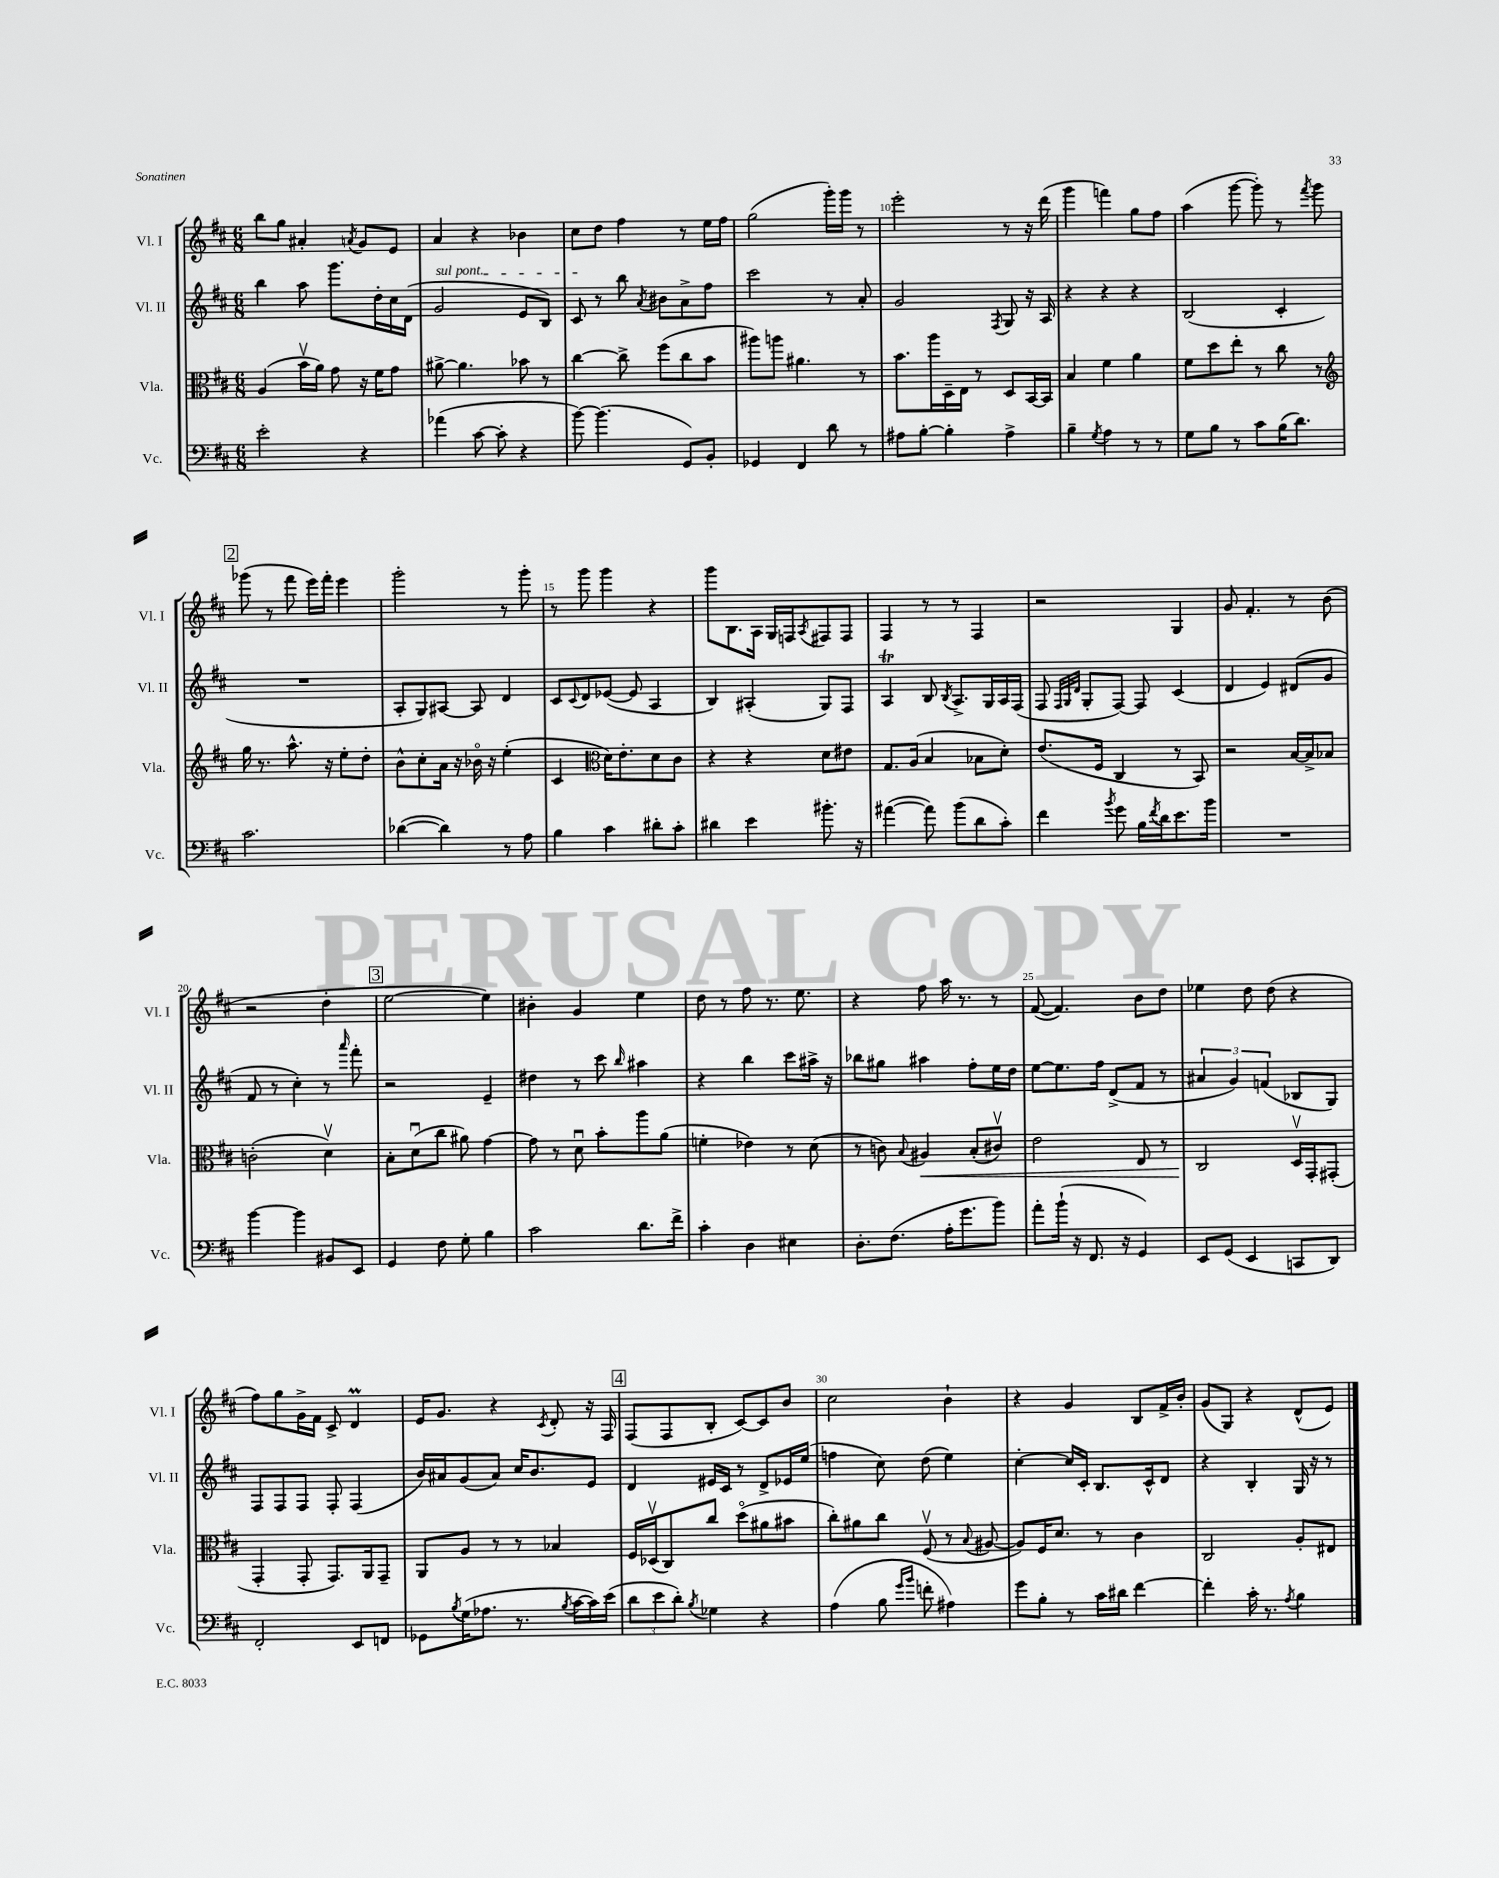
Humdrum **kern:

**kern	**kern	**kern	**kern
*staff4	*staff3	*staff2	*staff1
*clefF4	*clefC3	*clefG2	*clefG2
*k[f#c#]	*k[f#c#]	*k[f#c#]	*k[f#c#]
*M6/8	*M6/8	*M6/8	*M6/8
2e'	(4A	4bb	8bb
.	.	.	8gg
.	16bv	8aa	4a#'
.	16a)	.	.
.	8g	8.ggg	.
.	.	.	8qa
4r	16r	.	8g
.	16f#	16dd'	.
.	8g	16cc#	8e
.	.	(16d	.
=	=	=	=
(4a-	[8a#^	2g	4a
.	4.a#]	.	.
[8c#	.	.	4r
8c#']	.	.	.
4r	8b-	8e	4b-
.	8r	8B)	.
=	=	=	=
[8b)	[4cc#	8c#	8cc#
(4.b]	.	8r	8dd
.	8cc#^]	8bb	4ff#
.	.	8qa	.
.	(8ff#	8b#	.
8GG)	8cc#	8a^	8r
8BB'	8b	8ff#	16ee
.	.	.	16ff#
=	=	=	=
4GG-	8aa#)	2ccc#	(2gg
.	8aa	.	.
4FF#	4.a#	.	.
8d	.	8r	16ggg')
.	.	.	16ggg
8r	8r	8a'	8r
=	=	=	=
8A#	8.b	2g	2eee'
[8B'	.	.	.
.	16aa	.	.
4B']	16D~	.	.
.	16E	.	.
.	8r	.	.
.	.	8qF#	.
4A#^	8D	8G	8r
.	[16BB	16r	16r
.	16BB]	16A	(16ddd
=	=	=	=
4B~	4B	4r	4ggg
8qG	.	.	.
4A	4f#	4r	4fff)
8r	4a	4r	8gg
8r	.	.	8ff#
=	=	=	=
8G	8f#	(2B	(4aa
8B	8dd	.	.
8r	8ee'	.	[8ggg
8c#	8r	.	8ggg'])
(16B	8cc#	4c#'	8r
8.d)	.	.	.
.	.	.	8qfff#
.	8r	.	8ggg
=	=	=	=
*	*clefG2	*	*
2.c#	16gg	2.r	(8ggg-
.	8.r	.	.
.	.	.	8r
.	8.aa^^	.	8fff#
.	.	.	16eee)
.	16r	.	16fff#'
.	8ee'	.	4eee
.	8dd'	.	.
=	=	=	=
([4d-	8b^^	8A'	2ggg'
.	8cc#'	8G)	.
4d-])	16a	[8A#	.
.	16r	.	.
.	16b-o	8A#]	.
.	16r	.	.
8r	(4ee'	4d	8r
8A	.	.	8ggg'
=	=	=	=
4B	4c#	8c#	8r
.	.	8qqc#	.
.	.	8d	8ggg
*	*clefC3	*	*
4c#	16d)	([8e-	4ggg
.	8.e'	.	.
.	.	8e-]	.
8d#'	8d	4A	4r
8c#'	8c#	.	.
=	=	=	=
4d#	4r	4B)	8ggg
.	.	.	8.B
4e	4r	(4A#'	.
.	.	.	16A
.	.	.	16G
.	.	.	16F
.	.	.	8qA
8.b#'	8d	8G)	8F#
.	8e#	8F#	8F#
16r	.	.	.
=	=	=	=
([4a#	8.G	4A	4F#
.	(16A	.	.
8a#])	4B	8B	8r
.	.	8qB	.
(8b	.	8.A^	8r
8d	8B-	.	4F#
.	.	16G	.
8c#')	8d')	16A	.
.	.	(16F#	.
=	=	=	=
4f#	(8.e	8F#	2r
.	.	32qqF#	.
.	.	32qqG	.
.	.	32qqd	.
.	.	8G'	.
.	16F#	.	.
8qb	.	.	.
8g	4C#	[8F#)	.
16B	.	8F#]	.
8qf#	.	.	.
16d	.	.	.
8.e	8r	(4c#	4G
.	8BB)	.	.
16b	.	.	.
=	=	=	=
2.r	2r	4d	8g
.	.	.	4.f#'
.	.	4e)	.
.	[16B	(8d#	8r
.	16B^]	.	.
.	8B-	8g	(8b
=	=	=	=
[4b	(2c'	8f#	2r
.	.	8r	.
4b]	.	4cc#')	.
8BB#	4dv)	8r	4dd'
.	.	16qqaaa	.
8EE	.	8fff#'	.
=	=	=	=
4GG	8B'	2r	[2ee
.	(8du	.	.
8F#	8cc#	.	.
8G'	8a#)	.	.
4B	[4g	4e~	4ee])
=	=	=	=
2c#	8g]	4dd#	4b#'
.	8r	.	.
.	8du	8r	4g
.	8b'	8ccc#	.
.	.	16qqbb	.
8.d	8aa	4aa#	4ee
.	(8a	.	.
16f#^	.	.	.
=	=	=	=
4c#'	4f'	4r	8dd
.	.	.	8r
4D	4e-)	4bb	8ff#
.	.	.	8.r
4E#	8r	8ccc#	.
.	.	.	8.ee
.	(8d	16aa#^	.
.	.	16r	.
=	=	=	=
8.D'	8r	8bb-	4r
.	8c)	8gg#	.
(8.F#	.	.	.
.	8qqB	.	.
.	4A#	4aa#	8ff#
16A'	.	.	16aa
8.g	.	.	8.r
.	(8B'	8ff#'	.
8b)	8c#v)	16ee	8r
.	.	16dd	.
=	=	=	=
8a'	2e	[8ee	([8f#
(16b`	.	8.ee]	4.f#])
16r	.	.	.
8.FF#	.	.	.
.	.	16ff#	.
.	.	(8d^	.
16r	.	.	.
4GG)	8E	8f#	8b
.	8r	8r	8dd
=	=	=	=
8EE	2C#	6a#	4ee-
(8GG	.	.	.
.	.	6g)	.
4EE	.	.	8dd
.	.	(6f	.
.	.	.	(8dd
8CC	16Dv	8B-	4r
.	16GG'	.	.
8DD)	(8GG#'	8G)	.
=	=	=	=
2FF#'	4GG'	8F#	8ff#)
.	.	8F#	8gg
.	8GG'	8F#	16g^
.	.	.	16f#
.	8.GG)	8F#'	8c#^
8EE	.	(4F#	4d
.	16AA	.	.
8FF	8GG~	.	.
=	=	=	=
8GG-	8AA	16b)	16e
.	.	16a#	8.g
8qB	.	.	.
(16G	8A	(8g	.
8.A-	.	.	.
.	8r	8a#)	4r
8.r	8r	16cc#	.
.	.	8.b	.
.	.	.	8qc#
.	4B-	.	8d'
8qB	.	.	.
[16c#	.	.	.
16c#])	.	8e	16r
(16e	.	.	16F#
=	=	=	=
12d	16F#	4d	(8F#
.	(16D-v	.	.
12e	.	.	.
.	8C#)	.	8F#
12d')	.	.	.
8qB	.	.	.
4G-	8cc#	16e#	8B'
.	.	16c#	.
.	(8ddo	8r	[8c#)
4r	8a#	8d^	8c#]
.	8b#	16e-	8b
.	.	(16ee	.
=	=	=	=
(4A	8cc#')	4ff	2cc#
.	8a#	.	.
8B	8cc#	8cc#)	.
16qqg	.	.	.
16qqb	.	.	.
8f'	(8F#v	(8dd	.
4A#)	8r	4ee)	4b`
.	8qqB	.	.
.	[8A#	.	.
=	=	=	=
8g	8A#])	[4cc#'	4r
8B'	16F#	.	.
.	8.d	.	.
8r	.	16cc#]	4g
.	.	16c#'	.
16c#	8r	8.B	.
16d#	.	.	.
[4f#	4c#	.	8B
.	.	16c#^^	.
.	.	8d	16f#^
.	.	.	16b'
=	=	=	=
4f#']	2C#	4r	(8g
.	.	.	8G)
16c#'	.	4B'	4r
8.r	.	.	.
8qA	.	.	.
4B	8A'	16G	(8d^^
.	.	16r	.
.	8E#	8r	8e)
==	==	==	==
*-	*-	*-	*-
